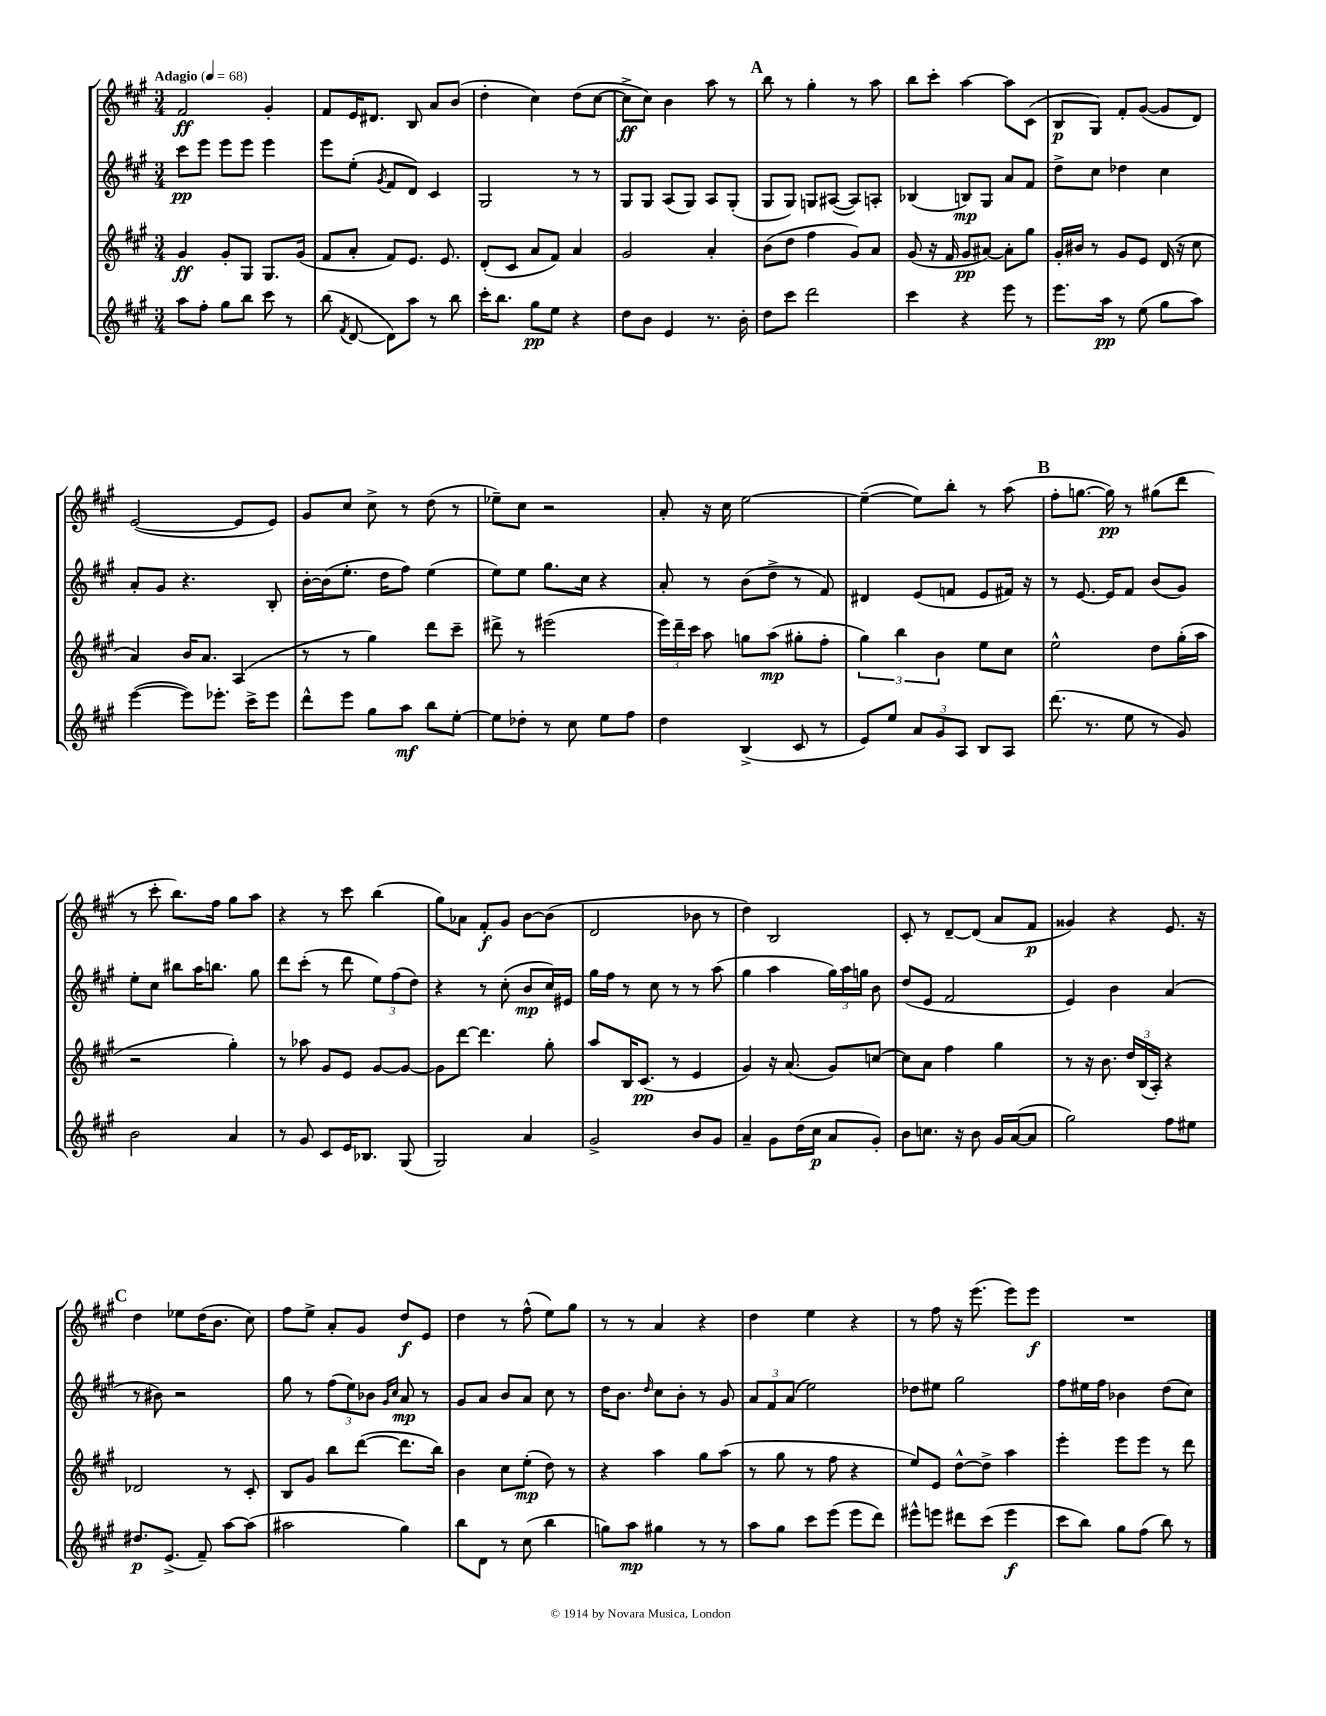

**kern	**kern	**kern	**kern
*staff4	*staff3	*staff2	*staff1
*clefG2	*clefG2	*clefG2	*clefG2
*k[f#c#g#]	*k[f#c#g#]	*k[f#c#g#]	*k[f#c#g#]
*M3/4	*M3/4	*M3/4	*M3/4
*MM68	*MM68	*MM68	*MM68
8aa	4g#	8ccc#	2f#
8ff#'	.	8eee	.
8gg#	8g#'	8eee	.
8bb	8G#	8eee	.
8ccc#	8.G#	4eee	4g#'
8r	.	.	.
.	(16g#	.	.
=	=	=	=
(8bb	8f#	8eee	8f#
8qf#	.	.	.
[8d	8a'	(8ee'	16e
.	.	.	8.d#
.	.	8qg#	.
8d])	8f#)	8f#	.
8aa	8.e	8d)	8B
8r	.	4c#	8a
.	8.e	.	.
8bb	.	.	(8b
=	=	=	=
16ccc#'	(8d'	2G#	4dd'
8.bb	.	.	.
.	8c#	.	.
8gg#	8a	.	4cc#)
8ee	8f#)	.	.
4r	4a	8r	(8dd
.	.	8r	[8cc#
=	=	=	=
8dd	2g#	8G#	8cc#^]
8b	.	8G#	8cc#)
4e	.	(8A	4b
.	.	8G#)	.
8.r	4a'	8A	8aa
.	.	(8G#'	8r
16b'	.	.	.
=	=	=	=
8dd	(8b	8G#	8bb
8ccc#	8dd	8G#)	8r
2ddd	4ff#	8G	4gg#'
.	.	([8A#	.
.	8g#)	8A#])	8r
.	8a	8A'	8aa
=	=	=	=
4ccc#	(8g#	(4B-	8bb
.	16r	.	8ccc#'
.	16f#	.	.
4r	8g#	8B)	[4aa
.	[8a#)	8G#	.
8eee	8a#']	8a	8aa]
8r	8gg#	8f#	(8c#
=	=	=	=
8.eee	16g#'	8dd^	8B
.	16b#	.	.
.	8r	8cc#	8G#)
16aa	.	.	.
8r	8g#	4dd-	8f#'
(8ee	8e	.	([8g#
8gg#	(16d	4cc#	8g#]
.	16r	.	.
8aa)	8cc#	.	8d)
=	=	=	=
([4eee	4a)	8a'	([2e
.	.	8g#	.
8eee])	16b	4.r	.
.	8.a	.	.
8.eee-'	.	.	.
.	(4A	.	8e]
16ccc#^	.	.	.
8eee-	.	8B'	8e)
=	=	=	=
8ddd^^	8r	[16b'	8g#
.	.	(16b]	.
8eee	8r	8.ee'	8cc#
8gg#	4gg#)	.	8cc#^
.	.	16dd	.
8aa	.	8ff#)	8r
8bb	8ddd	(4ee	(8dd
[8ee'	8ccc#~	.	8r
=	=	=	=
8ee]	8ddd#^	8ee)	8ee-~)
8dd-'	8r	8ee	8cc#
8r	(2eee#	8.gg#	2r
8cc#	.	.	.
.	.	16cc#	.
8ee	.	4r	.
8ff#	.	.	.
=	=	=	=
4dd	24eee)	8a'	8a'
.	24ddd~	.	.
.	24ccc#	.	.
.	8aa	8r	16r
.	.	.	16cc#
(4B^	8gg	(8b	[2ee
.	(8aa	8dd^	.
8c#	8gg#'	8r	.
8r	8ff#'	8f#)	.
=	=	=	=
8e)	6gg#)	4d#	(4ee~_
8ee	.	.	.
.	6bb	.	.
12a	.	(8e	8ee])
12g#	6b	.	.
.	.	8f	8bb'
12A	.	.	.
8B	8ee	8e	8r
8A	8cc#	16f#)	(8aa
.	.	16r	.
=	=	=	=
(8.ddd	2ee^^	8r	8ff#'
.	.	[8.e	[8.gg
8.r	.	.	.
.	.	16e]	16gg])
8ee	.	8f#	8r
8r	8dd	(8b	(8gg#
8g#)	(16gg#'	8g#)	8ddd
.	16aa	.	.
=	=	=	=
2b	2r	8ee'	8r
.	.	8cc#	8ccc#'
.	.	8bb#	8.bb)
.	.	16aa	.
.	.	8.bb	16ff#
4a	4gg#')	.	8gg#
.	.	8gg#	8aa
=	=	=	=
8r	8r	8ddd	4r
8g#	8aa-	(8ccc#'	.
8c#	8g#	8r	8r
16e	8e	8ddd	8ccc#
8.B-	.	.	.
.	[8g#	12ee)	(4bb
.	.	(12ff#	.
(8G#	8g#_	.	.
.	.	12dd)	.
=	=	=	=
2G#)	8g#]	4r	8gg#)
.	[8ddd	.	8a-
.	4.ddd]	8r	8f#'
.	.	(8cc#'	8g#
4a	.	8b	[8b
.	8gg#'	16cc#)	(8b]
.	.	16e#	.
=	=	=	=
2g#^	8aa	16gg#	2d
.	.	16ff#	.
.	16B	8r	.
.	(8.c#	.	.
.	.	8cc#	.
.	8r	8r	.
8b	4e	8r	8b-
8g#	.	(8aa	8r
=	=	=	=
4a~	4g#)	4gg#	4dd)
8g#	16r	4aa	2B
.	(8.a	.	.
(16dd	.	.	.
16cc#	.	.	.
8a	8g#)	24gg#)	.
.	.	24aa	.
.	.	24gg	.
8g#')	[8cc	8b	.
=	=	=	=
8b	8cc]	(8dd	8c#'
8.cc	8a	8e	8r
.	4ff#	2f#	[8d~
16r	.	.	.
8b	.	.	(8d]
16g#	4gg#	.	8a
([16a	.	.	.
8a]	.	.	8f#
=	=	=	=
2gg#)	8r	4e)	4g##)
.	16r	.	.
.	8.b	.	.
.	.	4b	4r
.	24dd	.	.
.	(24B	.	.
.	24A')	.	.
8ff#	4r	(4a	8.e
8ee#	.	.	.
.	.	.	16r
=	=	=	=
8.dd#	2d-	8r	4dd
.	.	8b#)	.
(8.e^	.	.	.
.	.	2r	8ee-
8f#~)	.	.	(16dd
.	.	.	8.b
[8aa	8r	.	.
(8aa]	8c#'	.	8cc#)
=	=	=	=
2aa#	8B	8gg#	8ff#
.	8g#	8r	8ee^
.	8bb	(12ff#	8a'
.	.	12ee)	.
.	([8ddd	.	8g#
.	.	12b-	.
.	.	16qqg#	.
.	.	16qqcc#	.
4gg#)	8.ddd]	8a	8dd
.	.	8r	8e
.	16bb)	.	.
=	=	=	=
8bb	4b	8g#	4dd
8d	.	8a	.
8r	8cc#	8b	8r
(8cc#	(8ee'	8a	(8ff#^^
4bb	8dd)	8cc#	8ee)
.	8r	8r	8gg#
=	=	=	=
8gg)	4r	16dd	8r
.	.	8.b	.
8aa	.	.	8r
.	.	16qqdd	.
4gg#	4aa	8cc#	4a
.	.	8b'	.
8r	8gg#	8r	4r
8r	(8aa	8g#	.
=	=	=	=
8aa	8r	12a	4dd
.	.	12f#	.
8gg#	8gg#	.	.
.	.	(12a	.
8ccc#	8r	2ee)	4ee
(8eee	8ff#	.	.
8eee	4r	.	4r
8ddd)	.	.	.
=	=	=	=
8eee#^^	8ee)	8dd-	8r
8eee	8e	8ee#	8ff#
8ddd#	[8dd^^	2gg#	16r
.	.	.	(8.eee
(8ccc#	8dd^]	.	.
4eee	4aa	.	8eee)
.	.	.	8eee
=	=	=	=
8ccc#	4eee'	8ff#	2.r
8bb)	.	16ee#	.
.	.	16ff#	.
8gg#	8eee	4b-	.
(8ff#	8eee	.	.
8bb)	8r	(8dd	.
8r	8ddd	8cc#)	.
==	==	==	==
*-	*-	*-	*-
